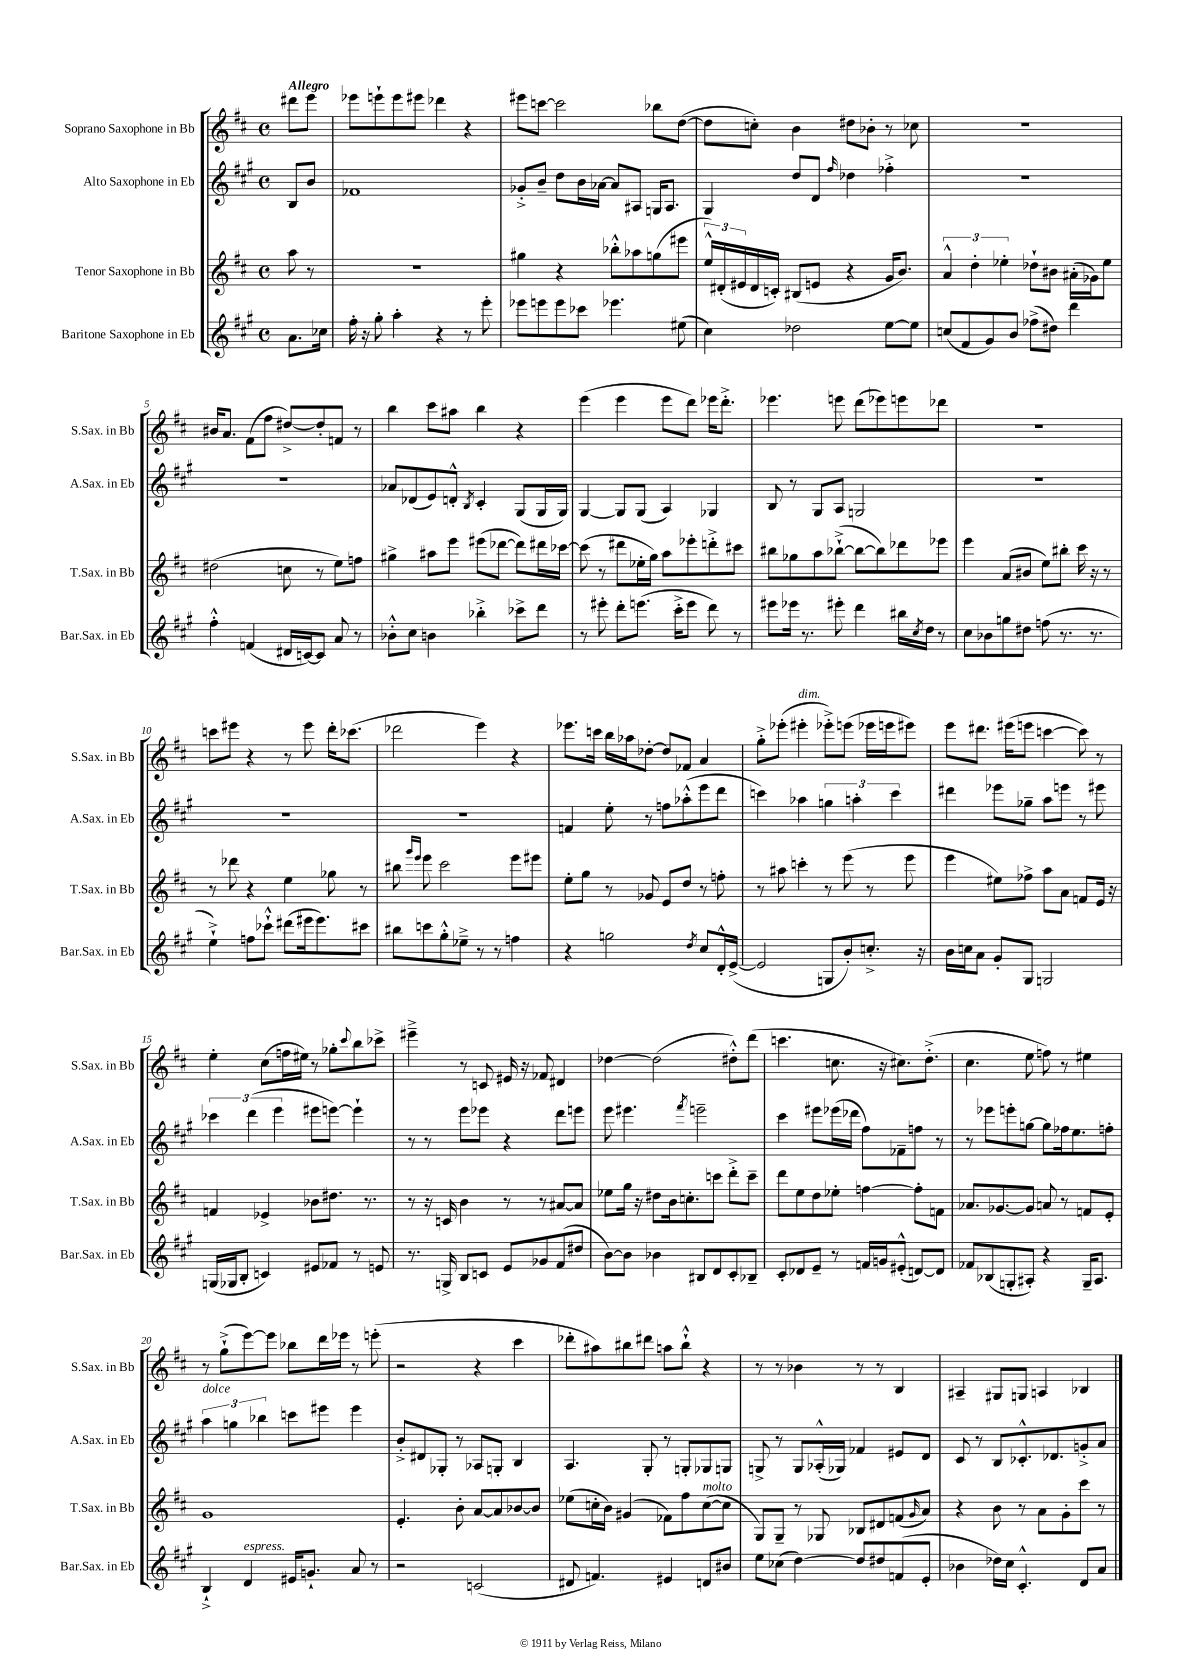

**kern	**kern	**kern	**kern
*staff4	*staff3	*staff2	*staff1
*clefG2	*clefG2	*clefG2	*clefG2
*k[f#c#g#]	*k[f#c#]	*k[f#c#g#]	*k[f#c#]
*M4/4	*M4/4	*M4/4	*M4/4
*met(c)	*met(c)	*met(c)	*met(c)
8.a	8aa	8B	8ddd#
.	8r	8b	8eee
16cc-	.	.	.
=	=	=	=
16ff#'	1r	1f-	8eee-
16r	.	.	.
8gg#'	.	.	8eee`
4aa'	.	.	8eee
.	.	.	8eee#
4r	.	.	4ddd-
8r	.	.	4r
8eee'	.	.	.
=	=	=	=
8eee-	4gg#	8g-'^	8eee#
8eee	.	8b~	[8ccc
8eee	4r	8dd	2ccc]
8ccc-	.	16b	.
.	.	[16a-	.
4.eee-	8bb-'^^	8a-]	.
.	8aa-	8A#	.
.	(8gg	16G	8bb-
.	.	8.A#	.
(8ee#	8eee#	.	([8dd
=	=	=	=
4cc#)	24ee^^)	4G#	8dd]
.	(24d#'	.	.
.	24e#	.	.
.	16d#	.	8cc')
.	16c')	.	.
2dd-	(8B#	8dd	4b
.	8e	8d	.
.	.	16qqff#	.
.	4r	4dd-	8dd#
.	.	.	8b-'
[8ee	16g	4ff-'^	8r
.	8.b)	.	.
8ee]	.	.	8cc-
=	=	=	=
(8cc	6a^^	1r	1r
8f#	.	.	.
.	6dd'	.	.
8g#)	.	.	.
.	6ee-'	.	.
8b	.	.	.
(8ff-^	8dd-`	.	.
8dd#)	8b#	.	.
4ddd	(16a#'	.	.
.	16g-)	.	.
.	8ee-	.	.
=	=	=	=
4ff#'^^	(2dd#	1r	16b#
.	.	.	8.a
(4f	.	.	(8f#
.	.	.	8ff#
16d#	8cc	.	[8dd#^)
[16c)	.	.	.
8c]	8r	.	8dd#']
8a	8ee)	.	8f
8r	8ff	.	8r
=	=	=	=
8b-'^^	4gg#^	8a-	4bb
8cc#	.	(8d-	.
4b	8aa#	8e)	8ccc#
.	8eee	8d'^^	8aa#
.	.	8qB	.
4bb-'^	(8eee#	4c#'	4bb
.	[8ddd-	.	.
8ccc-^	8ddd-])	(8G#	4r
8ddd	16ddd#	16G#	.
.	[16ccc-	16G#)	.
=	=	=	=
8r	(8ccc-]	[4G#	(4eee
8eee#'	8r	.	.
8ddd'	8ddd#	8G#]	4eee
(8.eee	16ee-'	(8G#	.
.	16gg)	.	.
.	8aa	4A)	8eee
16ccc#'^	.	.	.
8eee	8eee-'	.	8ddd)
8ddd)	8ddd'^	4G-	16eee-
.	.	.	8.ddd'^
8r	8ccc#	.	.
=	=	=	=
8eee#	8bb#	8B	4.eee-
16eee-	8gg-	8r	.
8.r	.	.	.
.	8aa	8G#	.
8eee#'	([8bb-`^	8A	8eee
4ddd	8bb-_	2G	(8ddd
.	8bb-])	.	8eee-)
16bb#	8ddd-	.	8eee
8qcc#	.	.	.
16dd	.	.	.
8r	8eee-	.	8ddd-
=	=	=	=
8cc#	4eee	1r	1r
8b-	.	.	.
8gg	(8a	.	.
8dd#	8b#	.	.
(8ff	8ee)	.	.
8.r	8bb#'	.	.
.	16ccc#	.	.
8.r	16r	.	.
.	8r	.	.
=	=	=	=
4ee`^)	8r	1r	8ccc
.	8ddd-	.	8eee#
8ff	4r	.	4r
8ccc-`^^	.	.	.
(8ddd#	4ee	.	8r
16eee#	.	.	8eee#
8.eee#)	.	.	.
.	8gg-	.	16ddd'
.	.	.	(8.ccc-
8ccc#	8r	.	.
=	=	=	=
8bb#	8bb#	1r	2ddd-
.	16qqggg	.	.
.	16qqeee	.	.
8ccc	8eee	.	.
8gg#'^^	2ccc#	.	.
8ee-~^	.	.	.
8r	.	.	4eee)
8r	.	.	.
4ff	8eee	.	4r
.	8eee#	.	.
=	=	=	=
4r	8ee'	4f	8.eee-
.	8gg	.	.
.	.	.	16ccc
2gg	8r	8ee'	16bb
.	.	.	16aa-
.	8g-	8r	[8dd-'
.	8e	8ff	8dd-]
.	8dd	(8aa-'^^	8f-
8qdd	.	.	.
8cc#	8r	8eee	4a
16d'^^	8ff'	8ddd	.
([16e^	.	.	.
=	=	=	=
2e]	8r	4ccc)	8gg'^
.	8aa#	.	(8eee-'
.	4ccc'	4aa-	4eee#'
8G	8r	6gg	8eee-'^)
8b')	(8eee	.	(8eee
.	.	6aa'	.
8.cc'^	8r	.	16eee-
.	.	.	16eee
.	.	6ccc	.
.	8eee	.	8eee#)
16r	.	.	.
=	=	=	=
16b	4eee	4ddd#	8eee
16cc	.	.	.
8a	.	.	8.ddd#
8g#'	8ee#)	8eee-	.
.	.	.	(16eee#
8G#	8ff-^	8gg-~	8eee
2G	8aa	8aa	[4ccc
.	8a	8eee	.
.	8f	8r	8ccc])
.	16e	8eee#	8r
.	16r	.	.
=	=	=	=
(16G	4f	6ccc-	4ee'
16G-	.	.	.
8B'	.	.	.
.	.	(6ddd	.
4c)	4e-^	.	(8cc#
.	.	6eee	.
.	.	.	16ff
.	.	.	16ee#)
8e#	8b-	8eee#	8r
8f-	8.dd#	[8eee)	8gg-'
.	.	.	8qqccc#
8r	.	4eee`]	8bb
.	8.r	.	.
8e	.	.	8ccc-^
=	=	=	=
8.r	8r	8r	4eee#~^
.	16r	8r	.
16G^	16c	.	.
8B	4b	8eee	8r
8c	.	8eee-	8c
8e	8r	4r	16e#
.	.	.	16r
8g-	8r	.	8f-
(8f#	[8a#	8ddd	4d#
8dd#	8a#]	8eee	.
=	=	=	=
[8b)	8ee-	8eee	[4dd-
8b]	16gg	4.eee#	.
.	16r	.	.
4b-	8dd#	.	(2dd-]
.	16b	.	.
.	8.cc'	.	.
.	.	8qfff#	.
8B#	.	2eee~	.
8d	8ccc	.	.
8c#'	8ddd'^	.	8dd#'^^)
8B-~	8ccc~	.	(8ddd
=	=	=	=
8c#'	8ddd	4ccc#	4.ccc
8d-	8ee	.	.
8e~	8dd	8eee#	.
8r	8ee-'	(16eee-	8.cc
.	.	16ddd-	.
16f	[4ff	8ff#)	.
16g	.	.	16r
(8e#'^^	.	8f-~	8.cc#)
[8d)	8ff']	8ff	.
.	.	.	(8.dd'^
8d]	8f	8r	.
=	=	=	=
8f-	8.a-	8r	4.cc#
(8B-	.	8eee-	.
.	[8.g-	.	.
8G'	.	8eee'	.
8A#')	8g-]	[8gg	8ee
4r	8a	8gg]	8ff)
.	8r	16ff-	8r
.	.	8.ee	.
16G~	8f	.	4ee#
8.A#	.	.	.
.	8e'	8ff'	.
=	=	=	=
4B`^	1g	6aa	8r
.	.	.	(8gg`^
.	.	6gg	.
4d	.	.	[8eee)
.	.	6bb-	.
.	.	.	8eee]
16e#	.	8ccc	8bb-
8.g`	.	.	.
.	.	8eee#	16ddd
.	.	.	16eee-
8a	.	4eee#	8r
8r	.	.	(8eee'
=	=	=	=
2r	4.e'	8b'^	2r
.	.	8d#	.
.	.	8G-'	.
.	8b'	8r	.
(2c	[8a	8A-	4r
.	8a]	8G'	.
.	[8b-	4B	4ccc#
.	8b-]	.	.
=	=	=	=
8d#	(8ee-	4.A	8ddd-'
4.f)	16cc'	.	8aa#)
.	16b)	.	.
.	(4g#	.	8bb#
.	.	8G#'	8ddd#
4e#	8f-)	8r	8aa
.	8ff#	8G'	8bb#`^^
8d	([8cc	8G-	4r
8b#	8cc]	8G	.
=	=	=	=
8ee	8G)	8G^	8r
(8cc-	8G~	8r	8r
[4dd)	8r	8G	4b-
.	8G-	(16A-'^^	.
.	.	16G-)	.
8dd]	8B-	4f-	8r
8dd#	8d#	.	8r
(8f	(8f	8e#	4B
.	16qqg	.	.
8e'	8a)	8d	.
=	=	=	=
4b-	4r	8c#	4A#~
.	.	8r	.
16dd-)	8b	8B	8G#
16cc#	.	.	.
4.c#'^^	8r	8.c-'^^	8G
.	8a	.	4A
.	.	8.d-	.
.	8g'	.	.
8d	8ccc#	8g'^	4B-
8a	8r	8a	.
==	==	==	==
*-	*-	*-	*-
